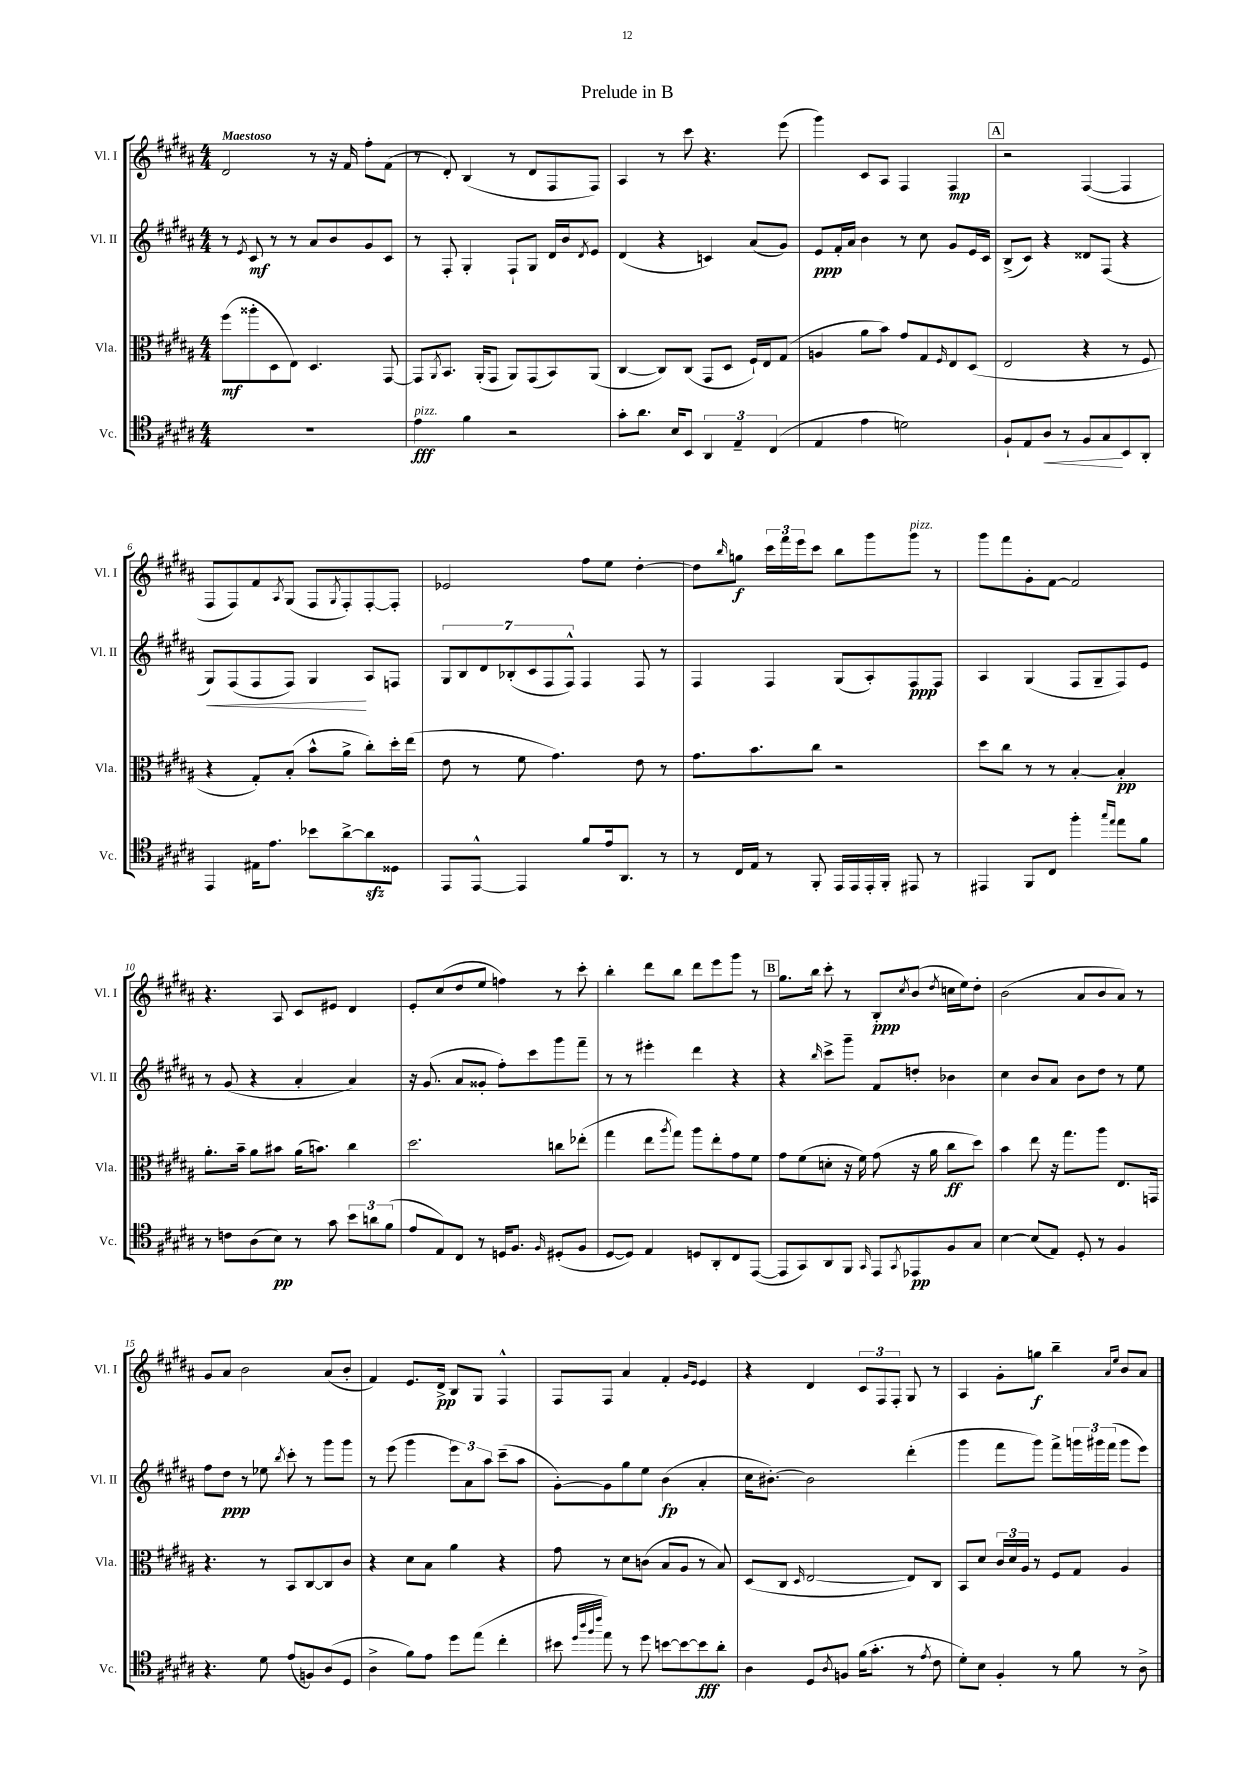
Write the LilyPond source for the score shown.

\header { title = "Prelude in B" }
<<
\new StaffGroup <<
\new Staff = "s0" \with { instrumentName = "Vl. I" shortInstrumentName = "Vl. I" } {
    \clef treble \key b \major \numericTimeSignature \time 4/4 \tempo "Maestoso"
    dis'2 r8 r16 fis'16 fis''8-. fis'8( |
    r8 dis'8-.) b4( r8 dis'8 fis8 fis8) |
    ais4 r8 cis'''8 r4. e'''8( |
    gis'''4) cis'8 ais8 fis4 fis4\mp |
    \mark \markup { \box "A" } r2 fis4~( fis4 |
    fis8 fis8) fis'8 \acciaccatura { ais8 } gis8( fis8 \acciaccatura { gis8 } fis8-.) fis8~-. fis8-. |
    ees'2 fis''8 e''8 dis''4~-. |
    dis''8 \grace { b''16 } g''8\f \tuplet 3/2 { cis'''16 fis'''16 e'''16 } cis'''8 b''8 gis'''8 gis'''8^\markup { \italic "pizz." } r8 |
    gis'''8 fis'''8 gis'8-. fis'8~ fis'2 |
    r4. ais8 cis'8 eis'8 dis'4 |
    e'8-. cis''8( dis''8 e''8 f''4) r8 cis'''8-. |
    b''4-. dis'''8 b''8 dis'''8 e'''8 gis'''8 r8 |
    \mark \markup { \box "B" } gis''8. b''16 cis'''8-. r8 b8-.\ppp \acciaccatura { cis''8 } b'8( \acciaccatura { dis''8 } c''16 e''16) dis''8-. |
    b'2( ais'8 b'8 ais'8) r8 |
    gis'8 ais'8 b'2 ais'8( b'8-. |
    fis'4) e'8. dis'16->\pp b8 gis8 fis4-^ |
    fis8 fis8 ais'4 fis'4-. \grace { gis'16 e'16 } e'4 |
    r4 dis'4 \tuplet 3/2 { cis'8 fis8 fis8-. } gis8 r8 |
    ais4 gis'8-. g''8\f b''4-- \grace { ais'16 e''16 } b'8 ais'8 \bar "|." |
}
\new Staff = "s1" \with { instrumentName = "Vl. II" shortInstrumentName = "Vl. II" } {
    \clef treble \key b \major \numericTimeSignature \time 4/4
    r8 \acciaccatura { e'8 } cis'8\mf r8 r8 ais'8 b'8 gis'8 cis'8 |
    r8 fis8-. gis4-. fis8-! gis8 dis'16 b'16 \acciaccatura { dis'8 } e'8 |
    dis'4( r4 c'4) ais'8( gis'8) |
    e'8\ppp fis'16-. ais'16 b'4 r8 cis''8 gis'8 e'16 cis'16 |
    \mark \markup { \box "A" } b8->( cis'8) r4 disis'8 fis8( r4 |
    gis8\<) fis8( fis8 fis8) gis4\! ais8 f8 |
    \tuplet 7/4 { gis8 b8 dis'8 bes8-.( cis'8 fis8 fis8-^) } fis4 fis8 r8 |
    fis4 fis4 gis8( ais8-.) fis8\ppp fis8 |
    ais4 gis4( fis8 gis8-- fis8) e'8 |
    r8 gis'8( r4 ais'4-. ais'4) |
    r16 gis'8.( ais'8 gisis'8-. fis''8-.) cis'''8 gis'''8 fis'''8-- |
    r8 r8 eis'''4-. dis'''4 r4 |
    \mark \markup { \box "B" } r4 \grace { b''16 } cis'''8-> gis'''8-- fis'8 d''8-. bes'4 |
    cis''4 b'8 ais'8 b'8 dis''8 r8 e''8 |
    fis''8 dis''8\ppp r8 ees''8 \acciaccatura { b''8 } cis'''8-. r8 gis'''8 gis'''8 |
    r8 e'''8( gis'''4 \tuplet 3/2 { e'''8) ais'8 ais''8 } cis'''8--( ais''8 |
    gis'8~-.) gis'8 gis''8 e''8 b'4\fp( ais'4-. |
    cis''16 bis'8.~-.) bis'2 dis'''4-.( |
    gis'''4 fis'''8 gis'''8) fis'''8-> \tuplet 3/2 { g'''16 gis'''16 fis'''16( } gis'''8 e'''8) \bar "|." |
}
\new Staff = "s2" \with { instrumentName = "Vla." shortInstrumentName = "Vla." } {
    \clef alto \key b \major \numericTimeSignature \time 4/4
    fis''8\mf( aisis''8-. dis8 e8) dis4. gis,8~ |
    gis,8 \acciaccatura { ais,8 } b,8. ais,16-.( gis,8 ais,8) gis,8( b,8) ais,8( |
    cis4~ cis8) cis8( gis,8 dis8 fis16-!) e16 gis8( |
    a4 ais'8 b'8) gis'8 gis8 \grace { fis16 } e8 dis8( |
    \mark \markup { \box "A" } e2 r4 r8 fis8 |
    r4 gis8-.) b8-.( b'8-^ ais'8-> cis''8-.) dis''16-. e''16( |
    e'8 r8 fis'8 gis'4.) e'8 r8 |
    gis'8. b'8. cis''8 r2 |
    dis''8 cis''8 r8 r8 b4~-. b4-.\pp |
    ais'8.-. b'16-- ais'8 bis'8 ais'16( b'8.) cis''4 |
    dis''2. c''8 ees''8-.( |
    gis''4 e''8 \acciaccatura { ais''8 } gis''8) ais''8 e''8-. gis'8 fis'8 |
    \mark \markup { \box "B" } gis'8 fis'8( d'8-. r16 fis'16) gis'8( r16 ais'16 cis''8\ff dis''8) |
    b'4 e''8 r16 gis''8. ais''8 e8. g,16 |
    r4. r8 b,8 cis8~ cis8 cis'8 |
    r4 dis'8 b8 ais'4 r4 |
    gis'8 r8 dis'8 c'8( b8 ais8 r8 b8) |
    dis8( cis8 \grace { dis16 } e2~ e8) cis8 |
    b,8 dis'8 \tuplet 3/2 { cis'16 dis'16 ais16 } r8 fis8 gis8 ais4 \bar "|." |
}
\new Staff = "s3" \with { instrumentName = "Vc." shortInstrumentName = "Vc." } {
    \clef tenor \key b \major \numericTimeSignature \time 4/4
    R1 |
    e'4\fff^\markup { \italic "pizz." } fis'4 r2 |
    gis'8-. ais'8. b16 b,8 \tuplet 3/2 { ais,4 e4-- cis4( } |
    e4 e'4 d'2) |
    \mark \markup { \box "A" } fis8-! e8 ais8\< r8 fis8 gis8\! b,8 ais,8-. |
    e,4 eis16 e'8. bes'8 ais'8~-> ais'8\sfz disis8 |
    e,8 e,8~-^ e,4 fis'8 e'16 ais,8. r8 |
    r8 cis16 e16 r8 fis,8-. e,16 e,16 e,16-. fis,16-. eis,8 r8 |
    eis,4 fis,8 cis8 fis''4-. \grace { gis''16 e''16 } e''8 fis'8 |
    r8 c'8 ais8( b8\pp) r8 gis'8 \tuplet 3/2 { b'8 a'8 fis'8( } |
    e'8 e8) cis8 r8 d16 fis8. \grace { fis16 } dis8-.( fis8 |
    dis8~ dis8) e4 d8 ais,8-. cis8 e,8~( |
    \mark \markup { \box "B" } e,8 gis,8) ais,8 fis,8 \grace { gis,16 } e,8 \acciaccatura { gis,8 } ees,8\pp fis8 gis8 |
    b4~ b8( e8) dis8-. r8 fis4 |
    r4. dis'8 e'8( f8) ais8( dis8 |
    ais4-> fis'8) e'8 dis''8 e''8( cis''4-. |
    bis'8 \grace { dis''32 ais''32 fis''32 cis'''32 } e''8) r8 dis''8 b'8~ b'8~ b'8\fff ais'8-. |
    ais4 dis8 \acciaccatura { ais8 } f8 fis'16( gis'8.-. r8 \acciaccatura { e'8 } cis'8 |
    dis'8-.) b8 fis4-. r8 fis'8 r8 ais8-> \bar "|." |
}
>>
>>
